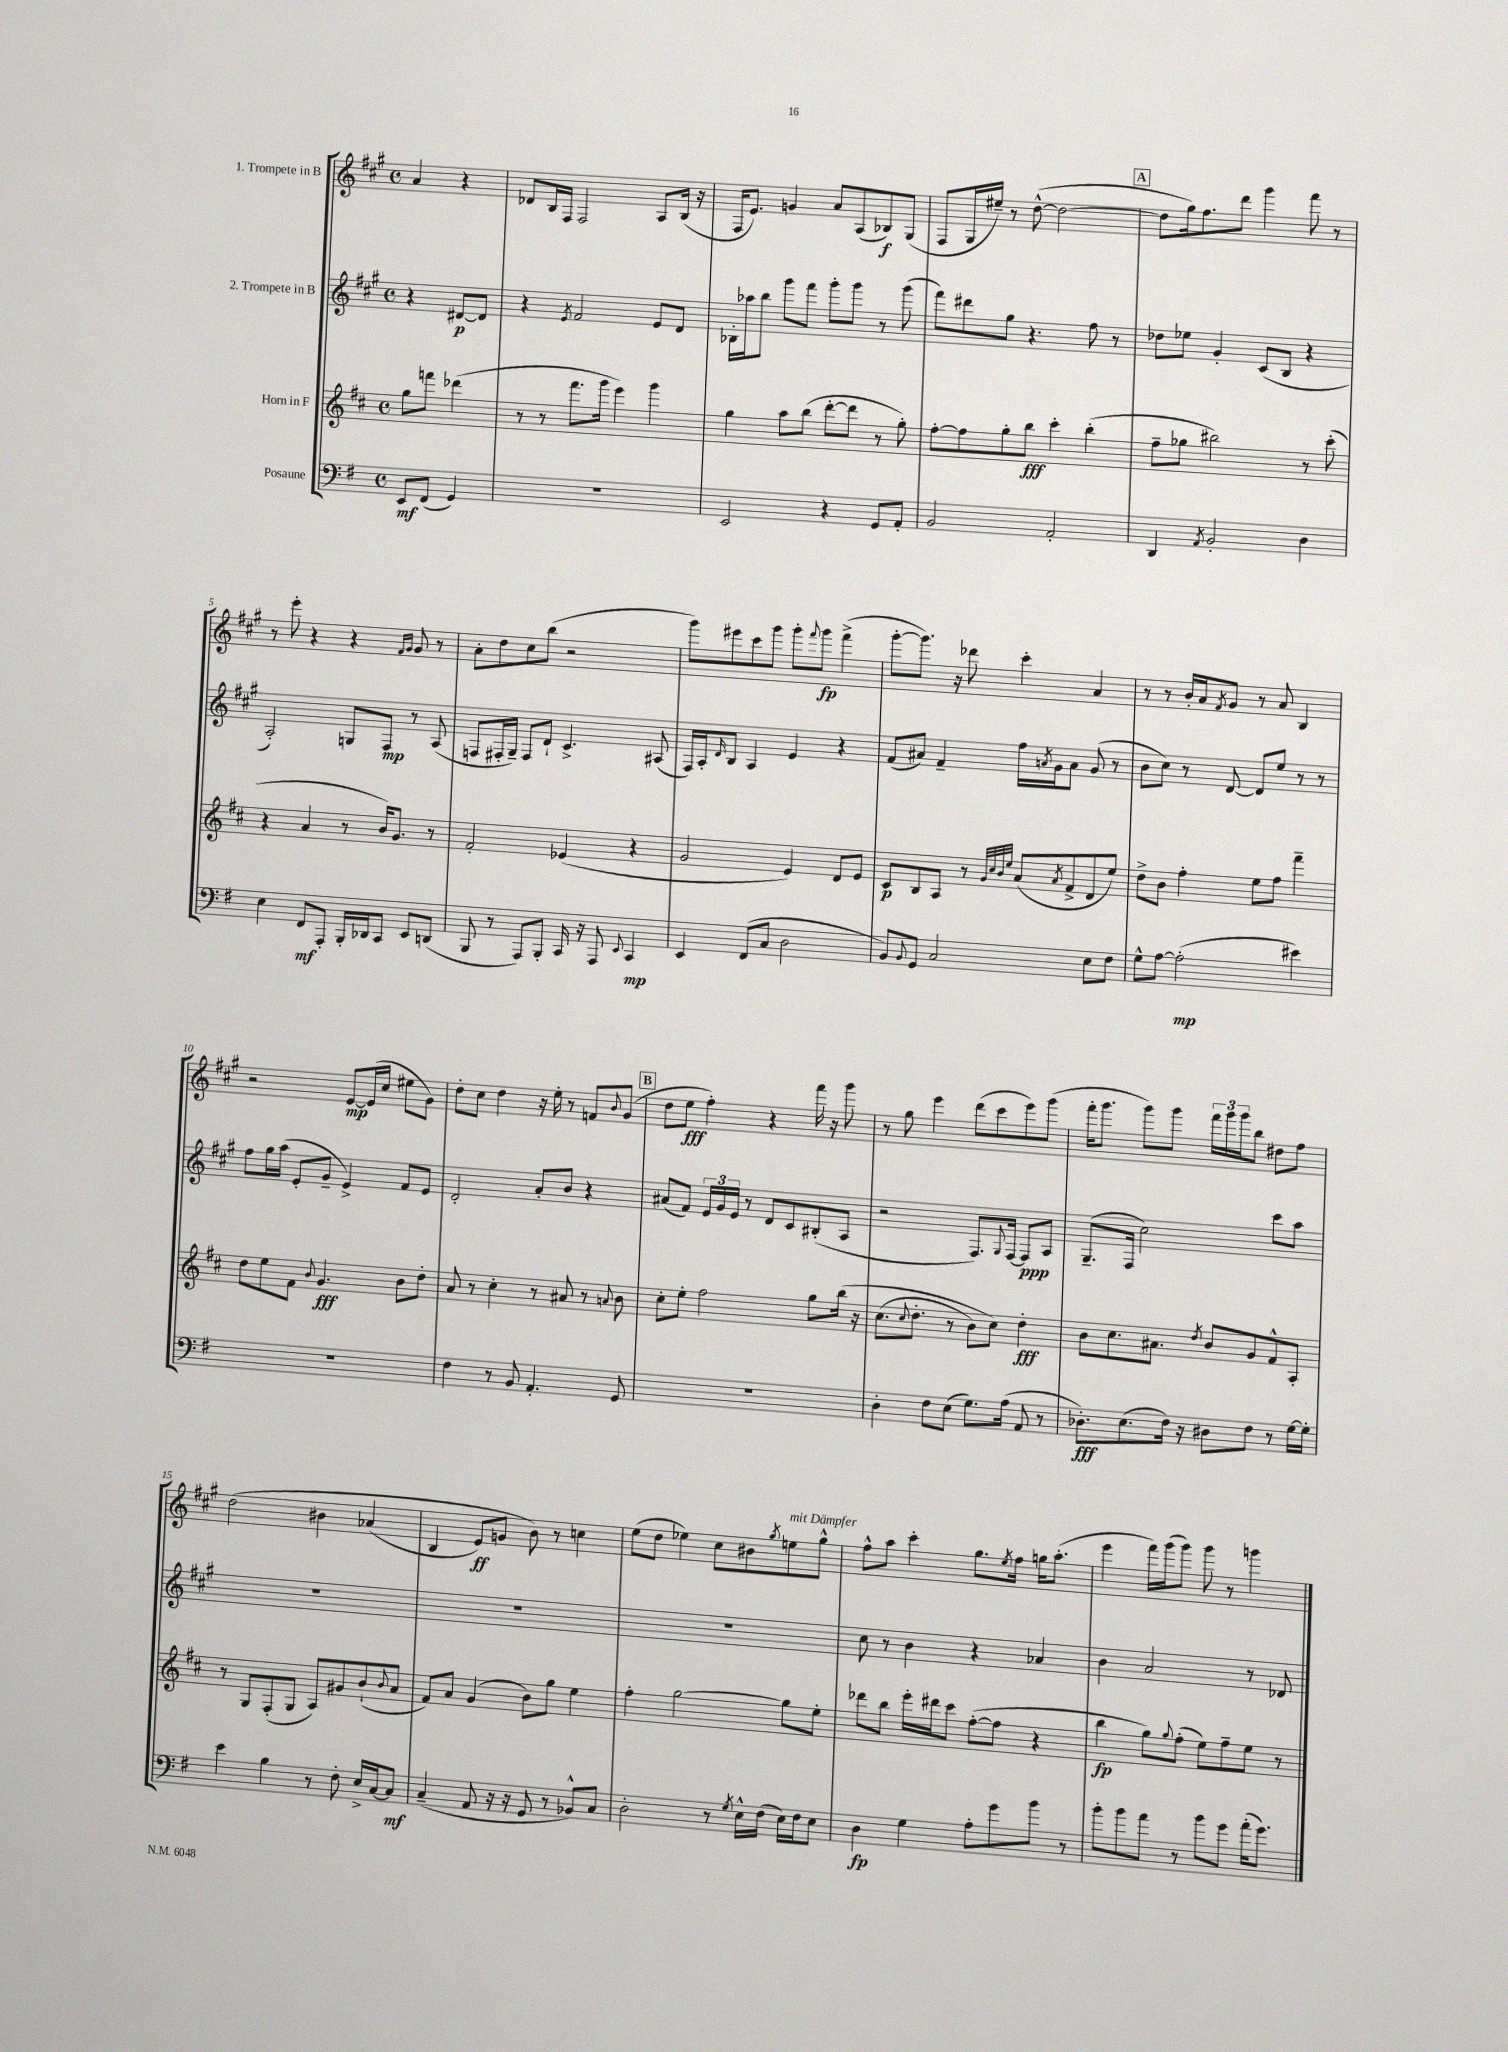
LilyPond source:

<<
\new StaffGroup <<
\new Staff = "s0" \with { instrumentName = "1. Trompete in B" } {
    \clef treble \key a \major \defaultTimeSignature \time 4/4 \partial 2
    a'4 r4 |
    des'8 b16 fis16 fis2 a8 b16( r16 |
    fis16 e'8.) g'4 a'8 a8( bes8\f) gis8( |
    fis8 gis16 eis''16--) r8 d''8~-^( d''2~ |
    \mark \markup { \box "A" } d''8 gis''16) fis''8. d'''8 gis'''4 fis'''8 r8 |
    r8 e'''8-. r4 r4 \grace { fis'16 gis'16 } gis'8 r8 |
    a'8-. d''8 cis''8 b''8( r2 |
    gis'''8) eis'''8 cis'''8 gis'''8 gis'''8-. \appoggiatura { fis'''8 } gis'''8\fp fis'''4->( |
    gis'''8~-. gis'''8.) r16 des'''8 cis'''4-. a'4 |
    r8 r8 b'16-. a'16 \acciaccatura { fis'8 } gis'8 r8 a'8 b4 |
    r2 e'8~\mp e'16( cis''16 eis''8 gis'8) |
    d''8-. cis''8 d''4 r16 e''16-. r8 f'8 \appoggiatura { b'8 } gis'8( |
    \mark \markup { \box "B" } d''8 e''8\fff fis''4-.) r4 fis'''16 r16 gis'''8 |
    r8 gis''8 e'''4 d'''8( cis'''8 e'''8) gis'''8( |
    fis'''16-. gis'''8. gis'''8) gis'''8 \tuplet 3/2 { fis'''16 gis'''16 gis'''16 } b''8 dis''8 fis''8 |
    d''2\( bis'4 aes'4( |
    b4 e'8\ff) g'8 b'8\) r8 c''4 |
    e''8( d''8 ees''4) cis''8 bis'8 \acciaccatura { gis''8 } e''8^\markup { \italic "mit Dämpfer" } gis''8-^ |
    fis''8-^ a''8 cis'''4-. gis''8. \acciaccatura { e''8 } fis''16 g''16 a''8.-.( |
    e'''4 fis'''16) gis'''16( gis'''8) gis'''8 r8 g'''4 \bar "|." |
}
\new Staff = "s1" \with { instrumentName = "2. Trompete in B" } {
    \clef treble \key a \major \defaultTimeSignature \time 4/4 \partial 2
    r4 dis'8~\p dis'8 |
    r4 \acciaccatura { e'8 } fis'2 e'8 d'8 |
    bes16-. aes''16 b''8 gis'''8 fis'''8 gis'''8-. gis'''8 r8 gis'''8( |
    fis'''8) dis'''8 gis''8 r4. fis''8 r8 |
    \mark \markup { \box "A" } des''8 ees''8 gis'4-. cis'8( b8 r4 |
    a2-.) g8 fis8\mp r8 a8( |
    f8 fis16-. gis16--) fis8 d'8-! cis'4.-> ais8( |
    fis16) a16-. \grace { d'16 } b8 a4 e'4 r4 |
    fis'8( ais'8) fis'4-- fis''16 \acciaccatura { a'8 } gis'16 a'8 gis'8( r8 |
    b'8 cis''8) r8 d'8~ d'8 e''8 r8 r8 |
    fis''8 gis''16 a''16( e'8-. gis'8-- e'4->) fis'8 e'8 |
    d'2-. a'8-. b'8 r4 |
    \mark \markup { \box "B" } ais'8( fis'8) \tuplet 3/2 { e'16 gis'16 e'16 } r8 d'8 cis'8 bis8-.( a8 |
    r2 fis8.) \appoggiatura { gis8 } fis16~ fis8\ppp a8 |
    gis8.--( fis16 cis''2) cis'''8 a''8 |
    R1 |
    R1 |
    R1 |
    cis''8 r8 b'4 r4 aes'4 |
    b'4 a'2 r8 des'8 \bar "|." |
}
\new Staff = "s2" \with { instrumentName = "Horn in F" } {
    \clef treble \key d \major \defaultTimeSignature \time 4/4 \partial 2
    g''8 f'''8 des'''4( |
    r8 r8 fis'''8. g'''16 e'''4) g'''4 |
    g''4 a''8 b''8( d'''8~-. d'''8 r8 g''8-.) |
    fis''8~-. fis''8 g''8-. b''8\fff cis'''4-. b''4-.( |
    \mark \markup { \box "A" } fis''8-- ges''8 bis''2) r8 cis'''8-.( |
    r4 a'4 r8 b'16) g'8. r8 |
    fis'2-. ees'4( r4 |
    g'2 e'4) d'8 e'8 |
    cis'8\p b8 a8 r8 \grace { g'32 cis''32 b'32 e''32 } a'8( \acciaccatura { a'8 } fis'8-> d'8 e''8) |
    d''8-> b'8 fis''4-. e''8 fis''8 fis'''4-- |
    d''8 e''8 fis'8 \appoggiatura { b'8 } g'4.\fff b'8 d''8-. |
    a'8 r8 cis''4-. r8 ais'8 r8 \appoggiatura { a'8 } b'8 |
    \mark \markup { \box "B" } cis''8-. e''8-. fis''2 g''8 b''16\( r16 |
    cis''8.( \appoggiatura { cis''8 } d''8.-. r8 b'8) cis''8\) d''4-.\fff |
    b'8 cis''8. ais'8. \acciaccatura { d''8 } b'8 g'8 fis'8-^ a8-. |
    r8 g8 fis8-.( g8 a8) gis'8 b'8-!( \appoggiatura { b'8 } a'8 |
    fis'8) a'8 g'4( b'8) g''8 e''4 |
    fis''4-. g''2~ g''8 e''8-. |
    des'''8 b''8 e'''16-. dis'''16 cis'''8 fis''8~-.( fis''8 r4 |
    b''4\fp g''8) \appoggiatura { g''8 } fis''8-.( e''8) fis''8-- e''8 r8 \bar "|." |
}
\new Staff = "s3" \with { instrumentName = "Posaune" } {
    \clef bass \key g \major \defaultTimeSignature \time 4/4 \partial 2
    e,8\mf fis,8( g,4) |
    R1 |
    e,2 r4 g,8 a,8-. |
    b,2 a,2-. |
    \mark \markup { \box "A" } d,4 \acciaccatura { a,8 } b,2-. d4 |
    e4 fis,8\mf a,,8-. b,,16-. des,16 c,8 e,8 d,8( |
    b,,8 r8 a,,8) b,,8-. c,16 r16 a,,8 \appoggiatura { e,8 } c,4\mp |
    e,4 fis,8( c8 d2 |
    b,8) \appoggiatura { b,8 } g,8 c2 e8 fis8 |
    g8-^ a8~ a2-.\mp( eis'4) |
    R1 |
    fis4 r8 b,8 a,4.-. g,8 |
    \mark \markup { \box "B" } R1 |
    d4-. fis8 e8( g8.) a16( a,8 r8 |
    des8.-.\fff) e8.( fis16) r16 dis8 fis8 r8 g16~ g16-. |
    e'4 b4 r8 fis8-. e16-> c16~ c8\mf |
    c4--( a,8 r16 r16 g,8 r8 bes,8-^) c8 |
    d2-. r8 \acciaccatura { g8 } e16-^ fis16( e16) fis16 e8 |
    d4\fp g4 a8-. g'8 b'8 r8 |
    b'8-. b'8 a'8 r8 b'8 g'8 a'16-.( g'8.) \bar "|." |
}
>>
>>
